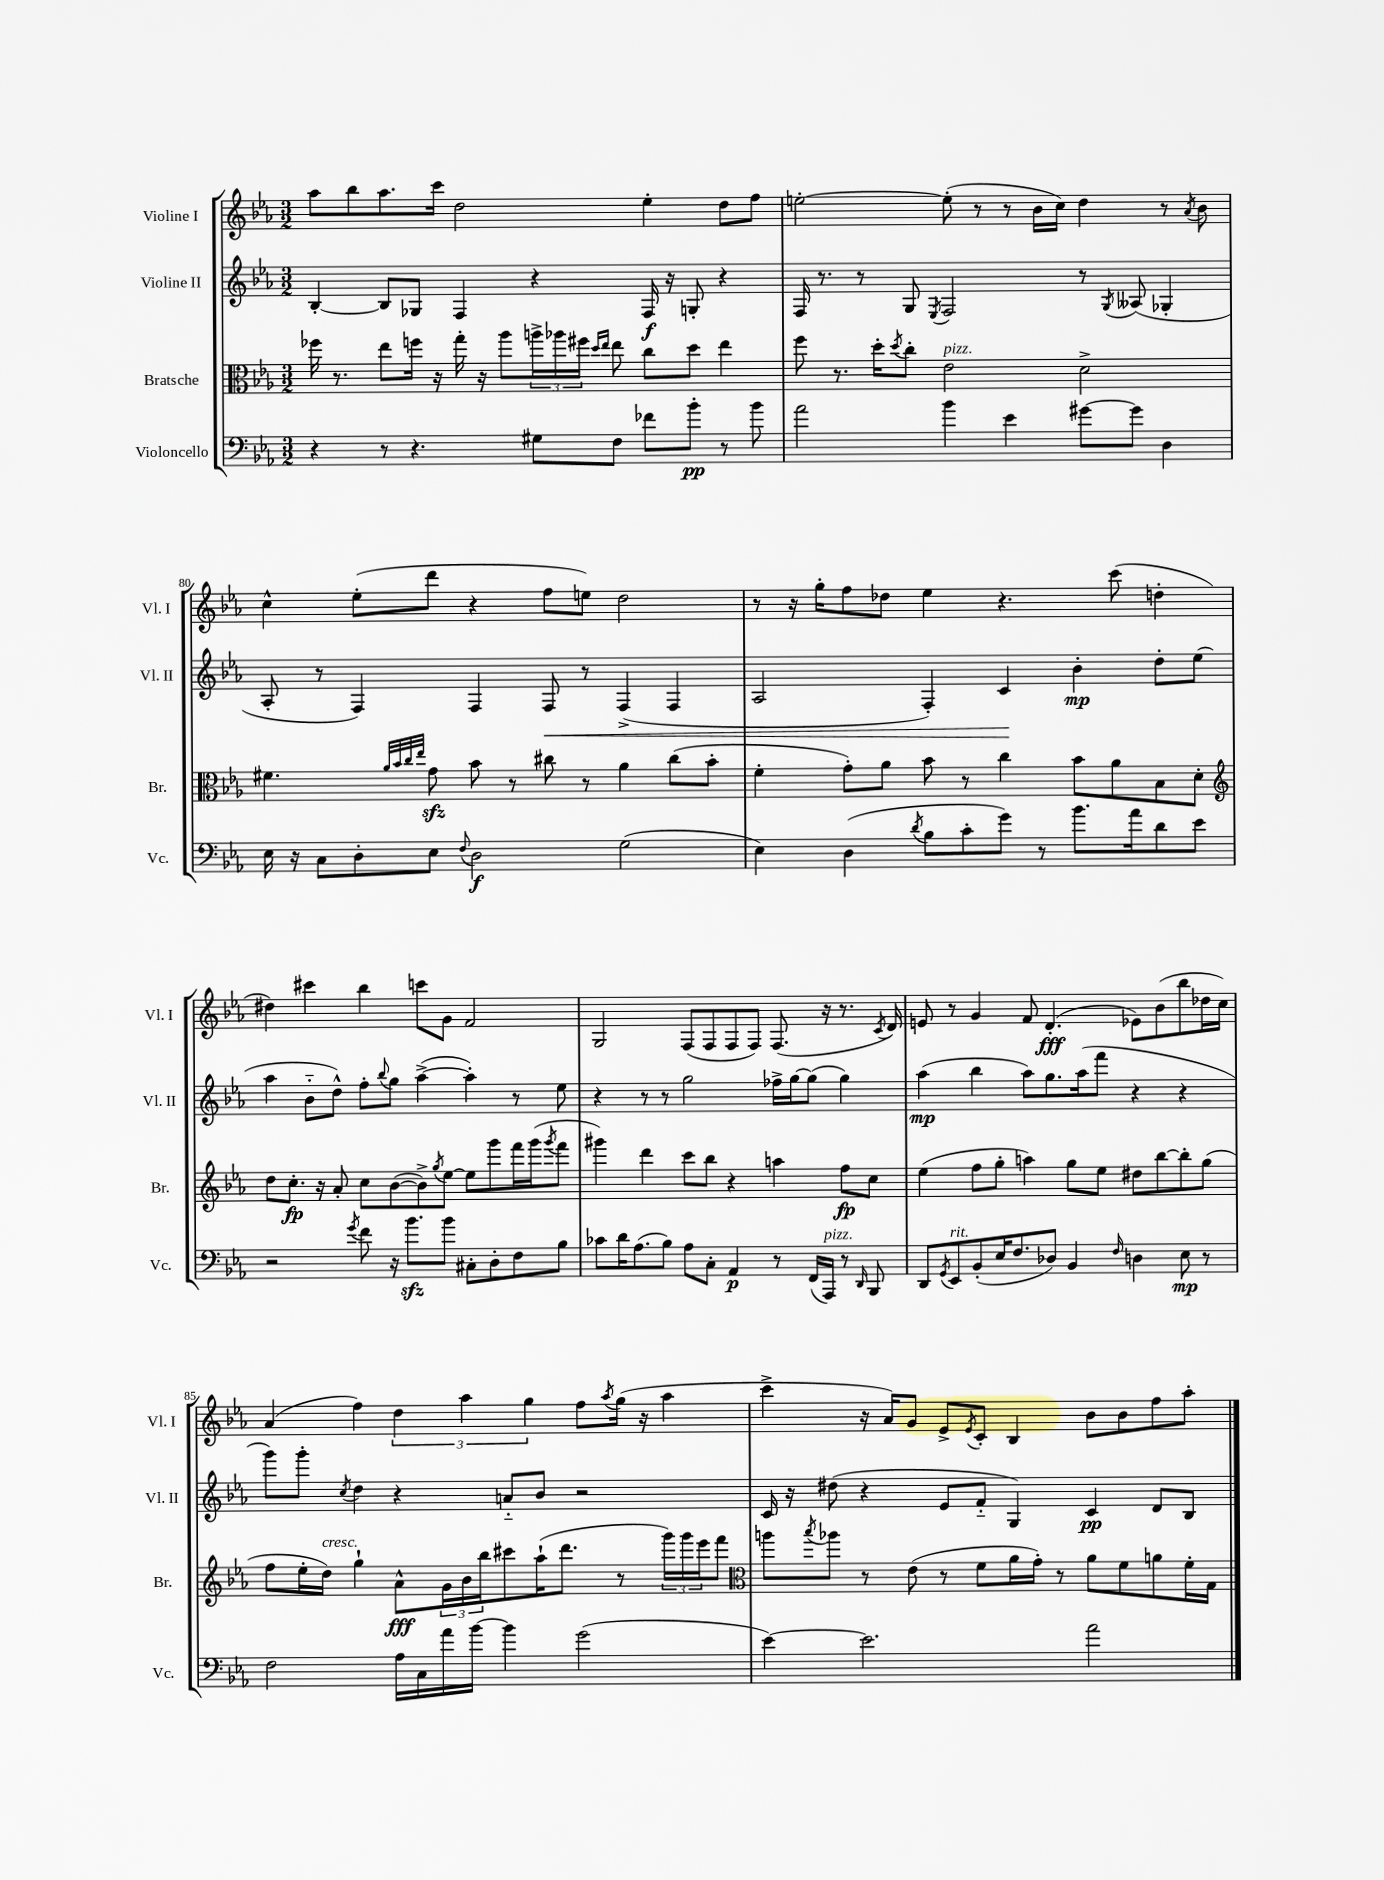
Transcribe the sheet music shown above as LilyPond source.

<<
\new StaffGroup <<
\new Staff = "s0" \with { instrumentName = "Violine I" shortInstrumentName = "Vl. I" } {
    \clef treble \key ees \major \numericTimeSignature \time 3/2
    aes''8 bes''8 aes''8. c'''16 d''2 ees''4-. d''8 f''8 |
    e''2~-. e''8-.( r8 r8 bes'16 c''16) d''4 r8 \acciaccatura { aes'8 } bes'8 |
    c''4-^ ees''8-.( d'''8 r4 f''8 e''8) d''2 |
    r8 r16 g''16-. f''8 des''8 ees''4 r4. c'''8( d''4-. |
    dis''4) cis'''4 bes''4 c'''8 g'8 f'2 |
    g2 f8( f8 f8 f8) f8.( r16 r8. \acciaccatura { c'8 } d'16) |
    e'8 r8 g'4 f'8 d'4.-.\fff( ees'8) bes'8( bes''8 des''16 c''16) |
    aes'4( f''4) \tuplet 3/2 { d''4 aes''4 g''4 } f''8 \acciaccatura { aes''8 } g''16( r16 aes''4 |
    c'''4-> r16 aes'16) g'8 ees'8-> \acciaccatura { ees'8 } c'8-. bes4 bes'8 bes'8 f''8 aes''8-. \bar "|." |
}
\new Staff = "s1" \with { instrumentName = "Violine II" shortInstrumentName = "Vl. II" } {
    \clef treble \key ees \major \numericTimeSignature \time 3/2
    bes4~-. bes8 ges8 f4 r4 f16\f r16 g8-. r4 |
    f16 r8. r8 g8 \acciaccatura { ees8 } f2 r8 \acciaccatura { g8 } aeses8( ges4-. |
    aes8-. r8 f4) f4 f8\< r8 f4->( f4 |
    aes2 f4-.) c'4\! bes'4-.\mp d''8-. ees''8( |
    aes''4 bes'8-_ d''8-^) f''8-. \appoggiatura { bes''8 } g''8 aes''4~->( aes''4-.) r8 ees''8 |
    r4 r8 r8 g''2 fes''16-> g''16~ g''8( g''4) |
    aes''4\mp( bes''4 aes''8) g''8. aes''16( f'''8 r4 r4 |
    g'''8) g'''8-. \acciaccatura { c''8 } d''4 r4 a'8-_ bes'8 r2 |
    c'16 r16 dis''8( r4 ees'8 f'8-_ g4) c'4\pp d'8 bes8 \bar "|." |
}
\new Staff = "s2" \with { instrumentName = "Bratsche" shortInstrumentName = "Br." } {
    \clef alto \key ees \major \numericTimeSignature \time 3/2
    fes''16 r8. ees''8 f''16 r16 g''16-. r16 aes''8 \tuplet 3/2 { a''16-> aes''16 fis''16 } \grace { d''16 ees''16 } ees''8 c''8 d''8 ees''4 |
    f''8 r8. d''16-. \acciaccatura { d''8 } c''8-. ees'2^\markup { \italic "pizz." } d'2-> |
    fis'4. \grace { aes'32 bes'32 c''32 ees''32 } g'8\sfz bes'8 r8 cis''8 r8 aes'4 cis''8( bes'8-. |
    f'4-. g'8-.) aes'8 bes'8 r8 c''4 bes'8 aes'8 bes8 d'8-. |
    \clef treble d''8 c''8.-.\fp r16 aes'8-. c''8 bes'8~( bes'8->) \acciaccatura { g''8 } ees''8~ ees''8 g'''8 f'''16 g'''16( \acciaccatura { g'''8 } f'''8 |
    gis'''4) d'''4 c'''8 bes''8 r4 a''4 f''8\fp c''8 |
    ees''4( f''8 g''8-. a''4) g''8 ees''8 dis''8 bes''8~ bes''8-. g''8( |
    f''8 ees''16-. d''16^\markup { \italic "cresc." }) g''4-! aes'8-^\fff \tuplet 3/2 { g'16 bes'16 bes''16 } cis'''8 aes''16-!( d'''8. r8 \tuplet 3/2 { g'''16) g'''16 ees'''16 } f'''8 |
    \clef alto a''8 \acciaccatura { bes''8 } aes''8 r8 ees'8( r8 f'8 aes'16 g'16-.) r8 aes'8 f'8 a'8 f'16-. g16 \bar "|." |
}
\new Staff = "s3" \with { instrumentName = "Violoncello" shortInstrumentName = "Vc." } {
    \clef bass \key ees \major \numericTimeSignature \time 3/2
    r4 r8 r4. gis8 f8 fes'8 bes'8-.\pp r8 bes'8 |
    aes'2 bes'4 ees'4 gis'8~ gis'8 d4 |
    ees16 r16 c8 d8-. ees8 \appoggiatura { f8 } d2\f g2( |
    ees4) d4( \acciaccatura { d'8 } bes8 c'8-. g'8) r8 bes'8. aes'16 d'8 ees'8 |
    r2 \acciaccatura { g'8 } f'8 r16 bes'8.\sfz bes'8 cis8-. d8-. f8 bes8 |
    ces'8 d'16 aes8.( bes8) aes8 c8-. aes,4\p r8 f,16( aes,,16^\markup { \italic "pizz." }) r8 \grace { d,16 } bes,,8 |
    d,8 \acciaccatura { g,8 } ees,8^\markup { \italic "rit." } bes,8-.( ees16 f8. des8) bes,4 \grace { f16 } d4 ees8\mp r8 |
    f2 aes16 c16 aes'16 bes'16~ bes'4 g'2( |
    ees'4~) ees'2. aes'2 \bar "|." |
}
>>
>>
\layout { \context { \Score currentBarNumber = #78 \override BarNumber.break-visibility = ##(#f #t #t) barNumberVisibility = #(every-nth-bar-number-visible 5) } }
